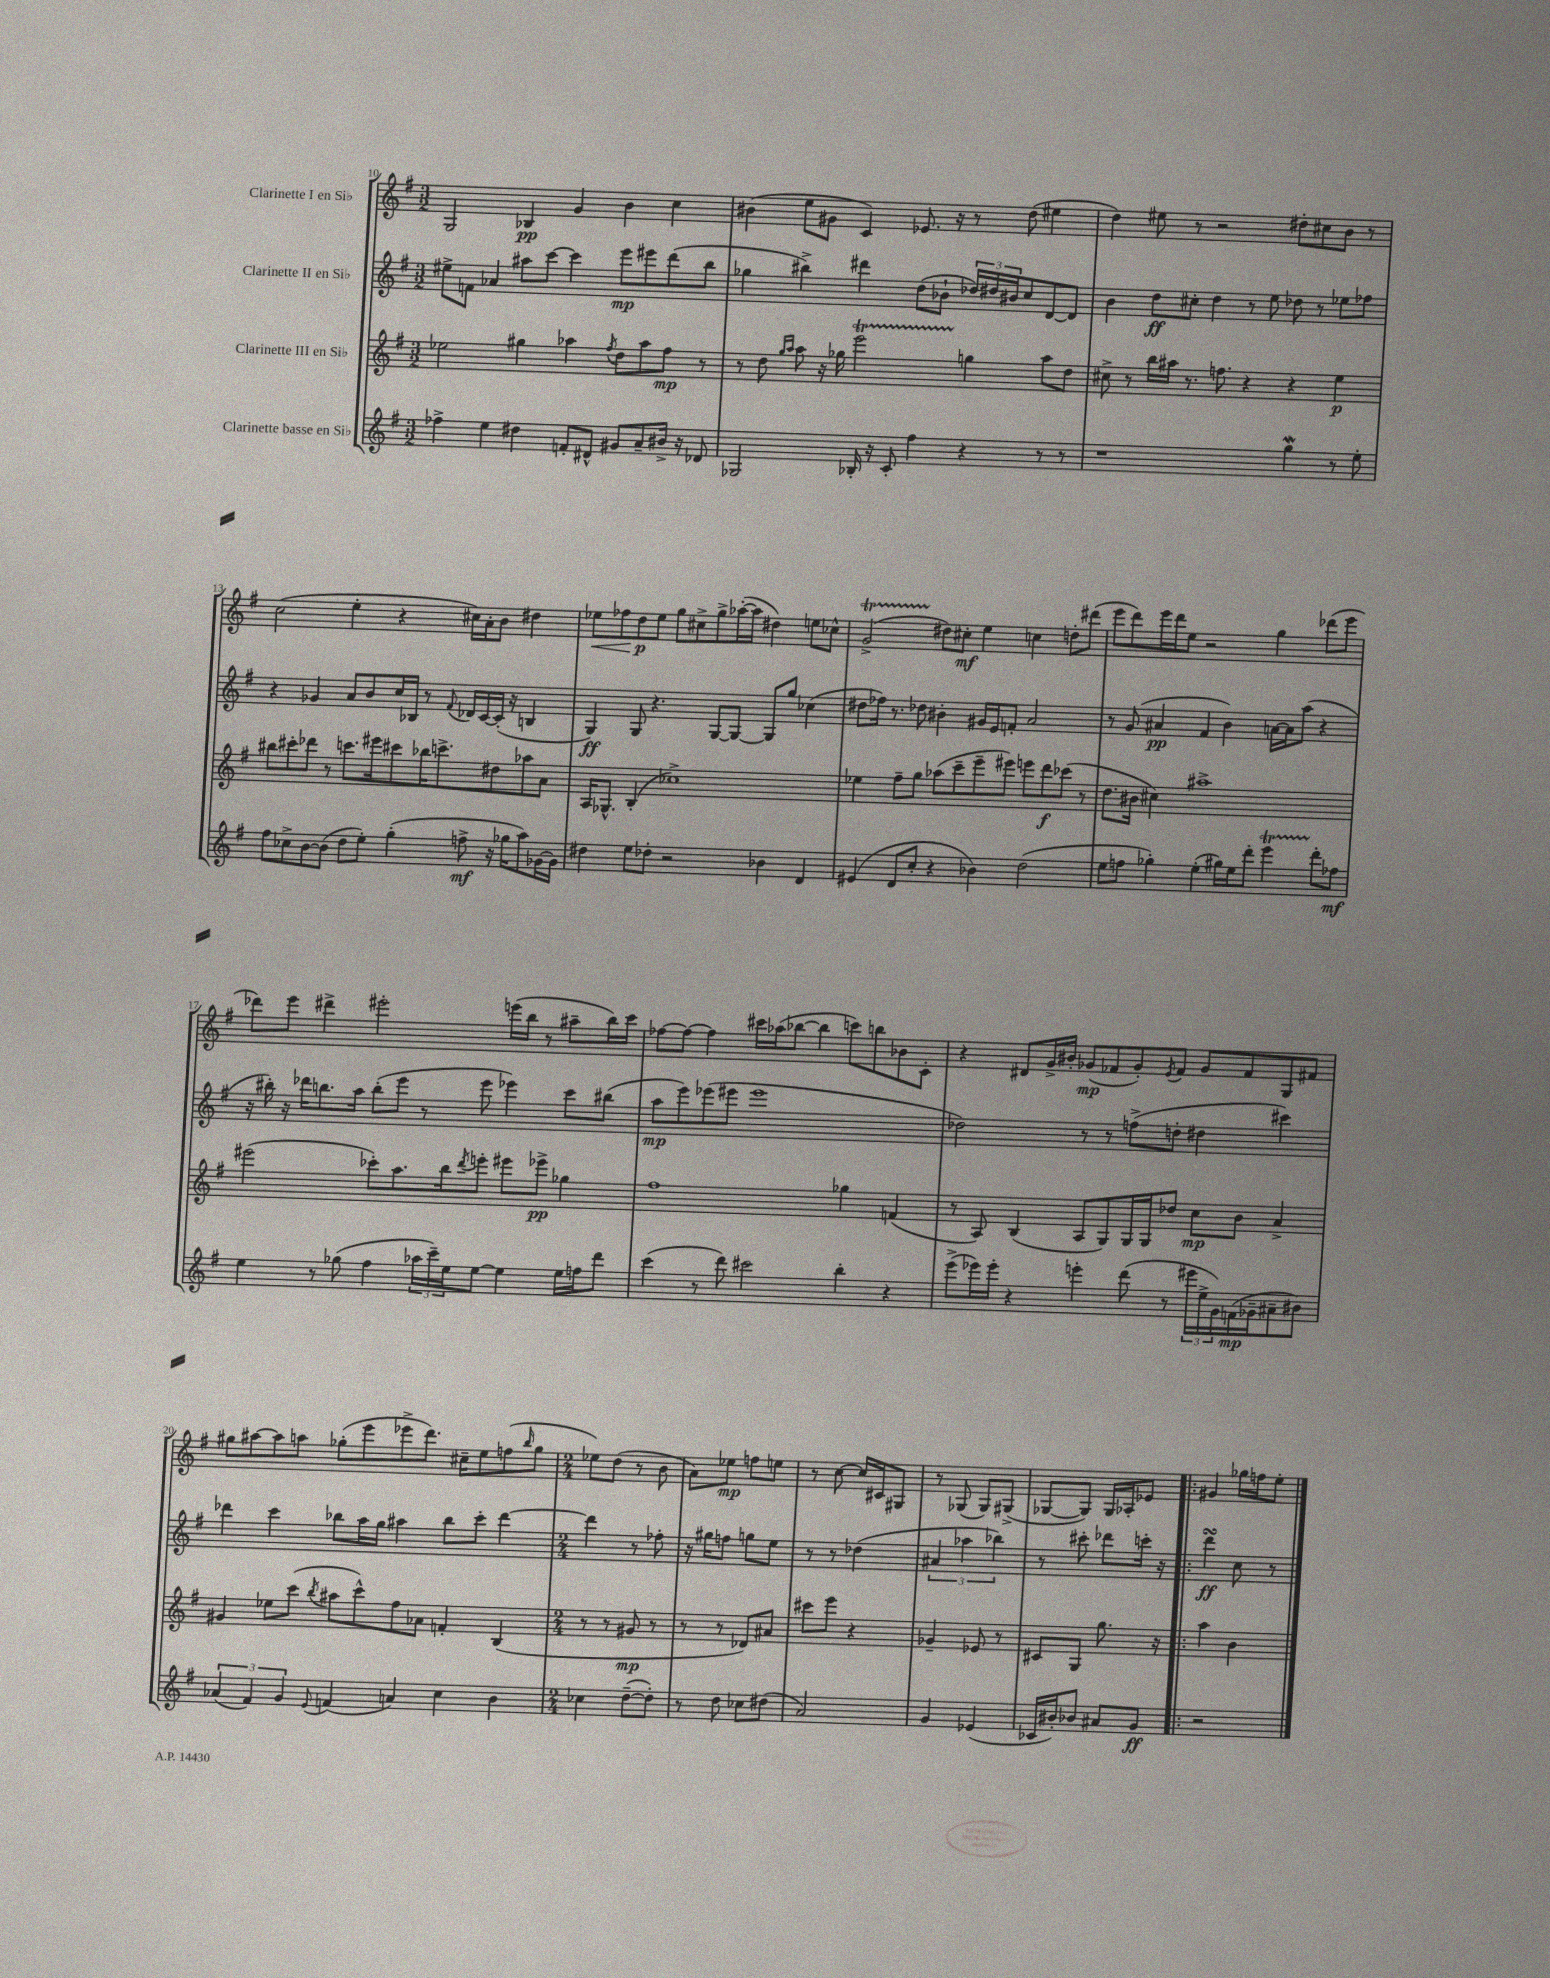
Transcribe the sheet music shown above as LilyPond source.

<<
\new StaffGroup <<
\new Staff = "s0" \with { instrumentName = "Clarinette I en Sib" } {
    \clef treble \key g \major \numericTimeSignature \time 3/2
    g2 bes4\pp g'4 b'4 c''4 |
    bis'4( e''8 gis'8 c'4) ees'8. r16 r8 d''8( eis''4 |
    d''4) eis''8 r8 r2 dis''8-. cis''8 b'8 r8 |
    c''2( e''4-. r4 cis''16) a'16-. b'8 dis''4 |
    ees''8\< fes''8 d''8\p\! ees''8 g''8 cis''8-> g''8-> aes''16~-.( aes''16 dis''4) e''8 ces''8-^ |
    g'2->\startTrillSpan( dis''8\stopTrillSpan) cis''8-.\mf e''4 c''4 d''8-. dis'''8( |
    e'''8 d'''8) e'''16 d'''16 e''8 r2 g''4 des'''8( e'''8 |
    des'''8) e'''8 dis'''4-> eis'''2-. e'''16( b''16 r8 ais''8-- b''16) c'''16 |
    fes''8~ fes''8~ fes''4 cis'''16 aes''16( bes''8~ bes''4 c'''8) b''8 bes'8 c'8-. |
    r4 dis'8 g'16-> bis'16-. ges'8\mp( fes'8 ges'8-.) \acciaccatura { e'8 } fes'8 ges'8 fes'8 g8 fis'8 |
    gis''8 ais''8~ ais''8 a''8 ges''8-.( e'''8 ees'''8-> d'''8.) cis''16-- e''8 f''8( \grace { b''16 } ges''8 |
    \numericTimeSignature \time 2/4 ees''8) d''8( r8 b'8 |
    a'8) ees''8\mp f''8 e''8 |
    r8 c''8~ c''16 cis'16 gis8 |
    r8 ges8( ges8) gis8->( |
    ges8~ ges8) ges16 aes16-. ees'8 |
    \bar ".|:" gis'4 ges''16 f''16 e''8-. \bar "|." |
}
\new Staff = "s1" \with { instrumentName = "Clarinette II en Sib" } {
    \clef treble \key g \major \numericTimeSignature \time 3/2
    eis''8-> f'8 aes'4 ais''8 c'''8~ c'''4 e'''8\mp eis'''8 d'''8( b''8 |
    ges''4 bis''4->) dis'''4 d''8( bes'8-! \tuplet 3/2 { des''16) dis''16 bis'16 } c''8 d'8~ d'8 |
    b'4 d''8\ff cis''8-. d''4 r8 e''8 des''8 r8 ees''8 fes''8 |
    r4 ges'4 a'8 b'8 c''16 bes16 r8 \appoggiatura { fis'8 } des'16 c'16~ c'16-.( r16 b4 |
    g4\ff) g8 r4. g8~ g8~ g8 g''8 ces''4( |
    dis''8 fes''16) r8. des''8 bis'4-. gis'16 e'16 f'8-. a'2 |
    r8 g'8( ais'4\pp fis'4 b'4) a'16~ a'16 a''8( r4 |
    r16 bis''16-.) r16 des'''16 b''8. a''16 b''8-.( e'''8 r8 e'''8 ees'''4) c'''8 bis''8( |
    a''8\mp e'''8) ees'''8( eis'''8 eis'''1 |
    des''2) r8 r8 f''8->( d''8-. dis''4 cis'''4) |
    des'''4 c'''4 bes''8 a''16 g''16 ais''4 bes''8 c'''8-. des'''4~ |
    \numericTimeSignature \time 2/4 des'''4 r8 fes''8-. |
    r16 gis''16 f''8 g''8 e''8 |
    r8 r8 des''4( |
    \tuplet 3/2 { ais'4 aes''4 bes''4) } |
    r8 cis'''8-. des'''8 c'''16-. r16 |
    \bar ".|:" d'''4\turn\ff c''8 r8 \bar "|." |
}
\new Staff = "s2" \with { instrumentName = "Clarinette III en Sib" } {
    \clef treble \key g \major \numericTimeSignature \time 3/2
    ees''2 gis''4 aes''4 \acciaccatura { fis''8 } d''8 aes''8 fis''8\mp r8 |
    r8 d''8 \grace { g''16 a''16 } a''8 r16 ges''16 e'''2\startTrillSpan g''4\stopTrillSpan a''8 d''8 |
    cis''8-> r8 b''16 ais''16 r8. f''8. r4 r4 e''4\p |
    bis''8 cis'''8-. des'''8 r8 c'''8. eis'''16 cis'''8 bes''16 c'''8.-> dis''8 aes''8 a'8 |
    a16 ges8.-^ b4-.( ces''1->) |
    ees''4 fis''8-- g''8 aes''8( c'''8-- e'''8-- eis'''8) e'''8 d'''8\f ces'''8( r8 |
    d''8. bis'16 cis''4) ais''1-> |
    eis'''2( ces'''8-.) a''8. b''16 \acciaccatura { d'''8 } e'''8-. eis'''8 ees'''8->\pp ges''4 |
    fis''1 ges''4 f'4( |
    r8 a8) b4( a8 g8) g16 g16 des''8 c''8\mp b'8 a'4-> |
    gis'4 ees''8 c'''8( \acciaccatura { b''8 } ais''8 c'''8-^) fis''8 aes'8 f'4-. b4( |
    \numericTimeSignature \time 2/4 r8 r8 gis'8\mp r8 |
    r8 r8 des'8) ais'8 |
    cis'''8 e'''8 r4 |
    ges'4-- ees'8 r8 |
    cis'8 g8 g''8. r16 |
    \bar ".|:" a''4 b'4 \bar "|." |
}
\new Staff = "s3" \with { instrumentName = "Clarinette basse en Sib" } {
    \clef treble \key g \major \numericTimeSignature \time 3/2
    fes''4-> e''4 dis''4 f'8-. dis'8-^ gis'8 a'8-- bis'16-> r16 des'8 |
    ges2 bes16-. r16 c'8-. fis''4 r4 r8 r8 |
    r1 g''4\mordent r8 e''8-. |
    fis''8 ces''8-> b'8~ b'8( d''8 e''8-.) g''4-.( f''8->\mf r16 ges''16 a''8) ges'16~ ges'16 |
    dis''4 e''8 des''8-. r2 bes'4 d'4 |
    eis'4( d'8 c''8-. r4 bes'4) d''2( |
    e''8 f''8 ges''4-.) e''4-.( gis''16) e''16 d'''8-. e'''4\startTrillSpan d'''8-.\stopTrillSpan fes''8\mf |
    e''4 r8 ges''8( fis''4 \tuplet 3/2 { aes''16 c'''16--) e''16 } e''8~ e''4 e''16 f''16 d'''8 |
    c'''4( r8 d'''8) cis'''2 b''4-. r4 |
    e'''8->( ees'''16) ees'''16-. r4 e'''4-. d'''8( r8 \tuplet 3/2 { eis'''16 e''16-> g'16) } f'16\mp( ges'16-- ais'8-- bis'8) |
    \tuplet 3/2 { aes'4( fis'4) g'4 } \appoggiatura { e'8 } f'4( a'4) c''4 b'4 |
    \numericTimeSignature \time 2/4 ces''4 d''8~--( d''8-.) |
    r8 d''8 ces''8 dis''8( |
    a'2) |
    g'4 ees'4( |
    ces'16 bis'16-.) bes'8 ais'8 g'8\ff |
    \bar ".|:" r2 \bar "|." |
}
>>
>>
\layout { \context { \Score currentBarNumber = #10 } }
